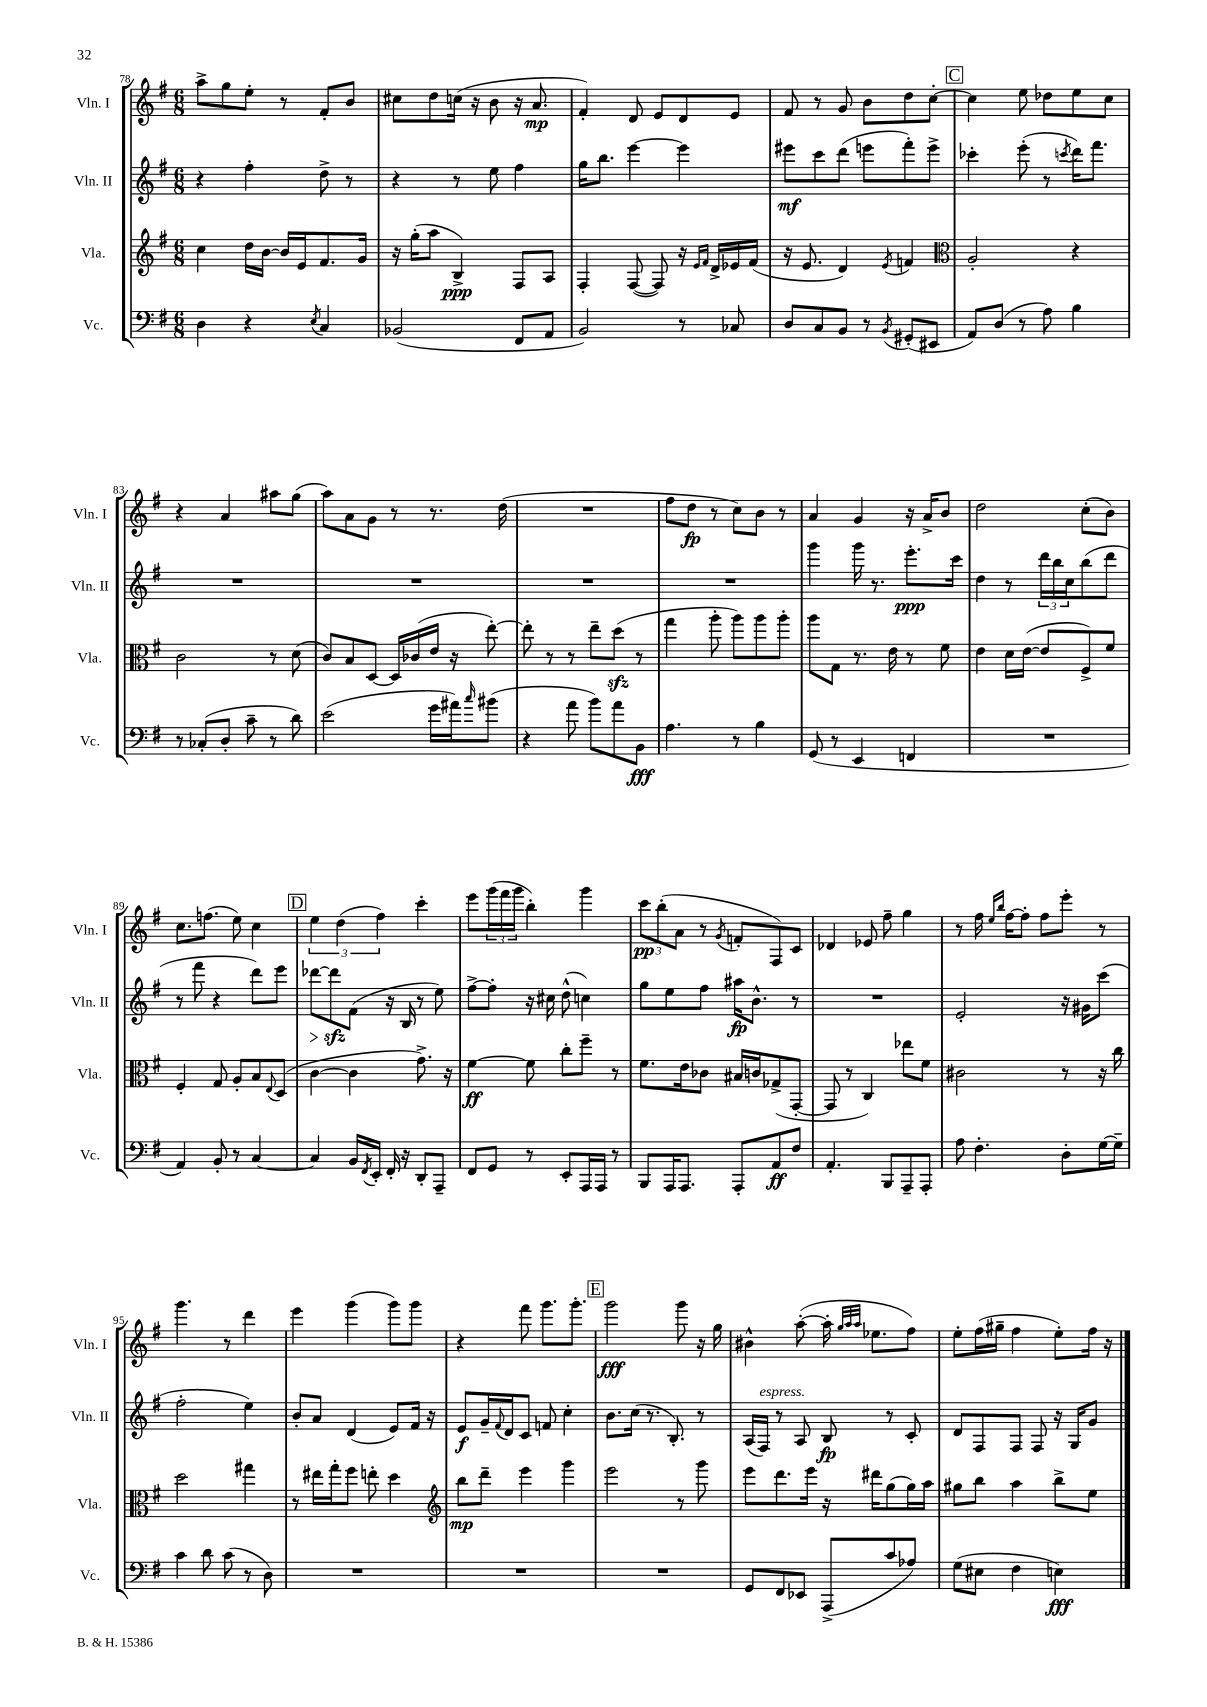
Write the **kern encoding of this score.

**kern	**kern	**kern	**kern
*staff4	*staff3	*staff2	*staff1
*clefF4	*clefG2	*clefG2	*clefG2
*k[f#]	*k[f#]	*k[f#]	*k[f#]
*M6/8	*M6/8	*M6/8	*M6/8
4D	4cc	4r	8aa^
.	.	.	8gg
4r	16dd	4ff#'	8ee'
.	[16b	.	.
.	16b]	.	8r
.	16e	.	.
8qE	.	.	.
4C	8.f#	8dd^	8f#'
.	.	8r	8b
.	16g	.	.
=	=	=	=
(2BB-	16r	4r	8cc#
.	(16gg'	.	.
.	8aa	.	8dd
.	4B^)	8r	(16cc
.	.	.	16r
.	.	8ee	8b
8FF#	8F#	4ff#	16r
.	.	.	8.a
8AA	8A	.	.
=	=	=	=
2BB)	4F#'	16gg	4f#')
.	.	8.bb	.
.	([8F#	[4eee	8d
.	8F#])	.	8e
8r	16r	4eee]	8d
.	16qqe	.	.
.	16qqf#	.	.
.	16d^	.	.
8C-	16e-	.	8e
.	(16f#	.	.
=	=	=	=
8D	16r	8eee#	8f#
.	8.e	.	.
8C	.	8ccc	8r
8BB	4d)	(8ddd	8g
8r	.	8eee	8b
8qBB	8qe	.	.
(8GG#'	4f	8fff#')	8dd
8EE#	.	8eee^	[8cc'
=	=	=	=
*	*clefC3	*	*
8AA)	2A'	4ccc-'	4cc]
(8D	.	.	.
8r	.	(8eee'	8ee
8A)	.	8r	8dd-
.	.	8qccc	.
4B	4r	16ddd)	8ee
.	.	8.fff#	.
.	.	.	8cc
=	=	=	=
8r	2c	2.r	4r
(8C-'	.	.	.
8D'	.	.	4a
8c~	.	.	.
8r	8r	.	8aa#
8d)	(8d	.	(8gg
=	=	=	=
(2e	8c)	2.r	8aa)
.	8B	.	8a
.	[8D	.	8g
.	16D]	.	8r
.	(16c-	.	.
16g	16e	.	8.r
16a#)	16r	.	.
16qqcc	.	.	.
(8b#	[8ee')	.	.
.	.	.	(16dd
=	=	=	=
4r	8ee']	2.r	2.r
.	8r	.	.
8a	8r	.	.
8b)	8ee~	.	.
8a	(8dd	.	.
8BB	8r	.	.
=	=	=	=
4.A	4gg	2.r	8ff#
.	.	.	8dd
.	8aa'	.	8r
8r	8aa)	.	8cc)
4B	8aa	.	8b
.	8aa'	.	8r
=	=	=	=
(8GG	8aa	4ggg	4a
8r	8G	.	.
4EE	8.r	16ggg	4g
.	.	8.r	.
.	16e	.	.
4FF	8r	8.eee'	16r
.	.	.	16a^
.	8f#	.	8b
.	.	16ccc	.
=	=	=	=
2.r	4e	4dd	2dd
.	16d	8r	.
.	([16e	.	.
.	8e]	24ddd	.
.	.	24bb	.
.	.	24cc	.
.	8F#^)	(8bb	(8cc'
.	8f#	8ddd	8b)
=	=	=	=
4AA)	4F#'	8r	8.cc
.	.	8fff#	.
.	.	.	(8.ff
8BB'	8G	4r	.
8r	8A'	.	8ee)
[4C	8B	8ddd)	4cc
.	8qqE	.	.
.	(8D	8eee	.
=	=	=	=
4C]	[4c	[8ddd-	6ee
.	.	8ddd-]	.
.	.	.	(6dd
16BB	4c]	(8f#	.
8qFF#	.	.	.
16EE'	.	.	.
.	.	.	6ff#)
16FF#'	.	16r	.
16r	.	16B	.
8DD'	8.g^)	8r	4ccc'
8AAA~	.	8ee)	.
.	16r	.	.
=	=	=	=
8FF#	[4f#	[8ff#^	8eee
8GG	.	8ff#']	(24ggg
.	.	.	24fff#
.	.	.	24ggg
8r	8f#]	16r	4bb')
.	.	16cc#	.
8EE'	8cc'	(8dd^^	.
16AAA	8ff#~	4cc)	4ggg
16AAA	.	.	.
8r	8r	.	.
=	=	=	=
8BBB	8.f#	8gg	12ccc
.	.	.	(12bb'
16AAA	.	8ee	.
.	.	.	12a
8.AAA	16e	.	.
.	8c-	8ff#	8r
.	.	.	8qg
8AAA'	16B#	16aa#	8f'
.	16c	8.b^^	.
8AA	(8G-^	.	8F#)
8F#	[8GG'	8r	8c
=	=	=	=
4.AA'	8GG]	2.r	4d-
.	8r	.	.
.	4C)	.	8e-
8BBB	.	.	8ff#~
8AAA~	8ee-	.	4gg
8AAA'	8f#	.	.
=	=	=	=
8A	2c#	2e'	8r
4.F#'	.	.	16ff#
.	.	.	16qqee
.	.	.	16qqbb
.	.	.	[16ff#
.	.	.	8ff#']
.	.	.	8ff#
8D'	8r	16r	8eee'
.	.	16g#	.
[16G	16r	(8ccc	8r
16G~]	16cc	.	.
=	=	=	=
4c	2dd	2ff#'	4.ggg
8d	.	.	.
(8c	.	.	8r
8r	4gg#	4ee)	4ddd
8D)	.	.	.
=	=	=	=
2.r	8r	8b'	4eee
.	16ee#	8a	.
.	16gg'	.	.
.	8ff#	(4d	(4ggg
.	8ee'	.	.
.	4dd	8e)	8ggg)
.	.	16f#	8ggg
.	.	16r	.
=	=	=	=
*	*clefG2	*	*
2.r	8bb	8e	4r
.	8ddd~	16g~	.
.	.	8qqf#	.
.	.	16d	.
.	4eee	8c	8fff#
.	.	8f	8.ggg
.	4ggg	4cc'	.
.	.	.	8.ggg'
=	=	=	=
2.r	2eee	8.b	2ggg
.	.	(16cc	.
.	.	8.r	.
.	.	8.B')	.
.	8r	.	8ggg
.	8ggg	8r	16r
.	.	.	16gg
=	=	=	=
8GG	8eee	(16A	4b#^^
.	.	16F#)	.
8FF#	8.ddd	8r	.
8EE-	.	8A	([8aa'
.	16eee	.	.
(8AAA^	16r	8B	16aa']
.	.	.	32qqgg
.	.	.	32qqaa
.	.	.	32qqaa
.	16ddd#	.	8.ee-
8c	(8gg	8r	.
8A-)	16gg)	8c'	8ff#)
.	16aa	.	.
=	=	=	=
(8G	8gg#	8d	8ee'
8E#	8bb	8F#	(16ff#
.	.	.	16gg#~
4F#	4aa	8F#	4ff#
.	.	8F#	.
4E)	8bb^	16r	8ee')
.	.	16G	.
.	8ee	8g	16ff#
.	.	.	16r
==	==	==	==
*-	*-	*-	*-
